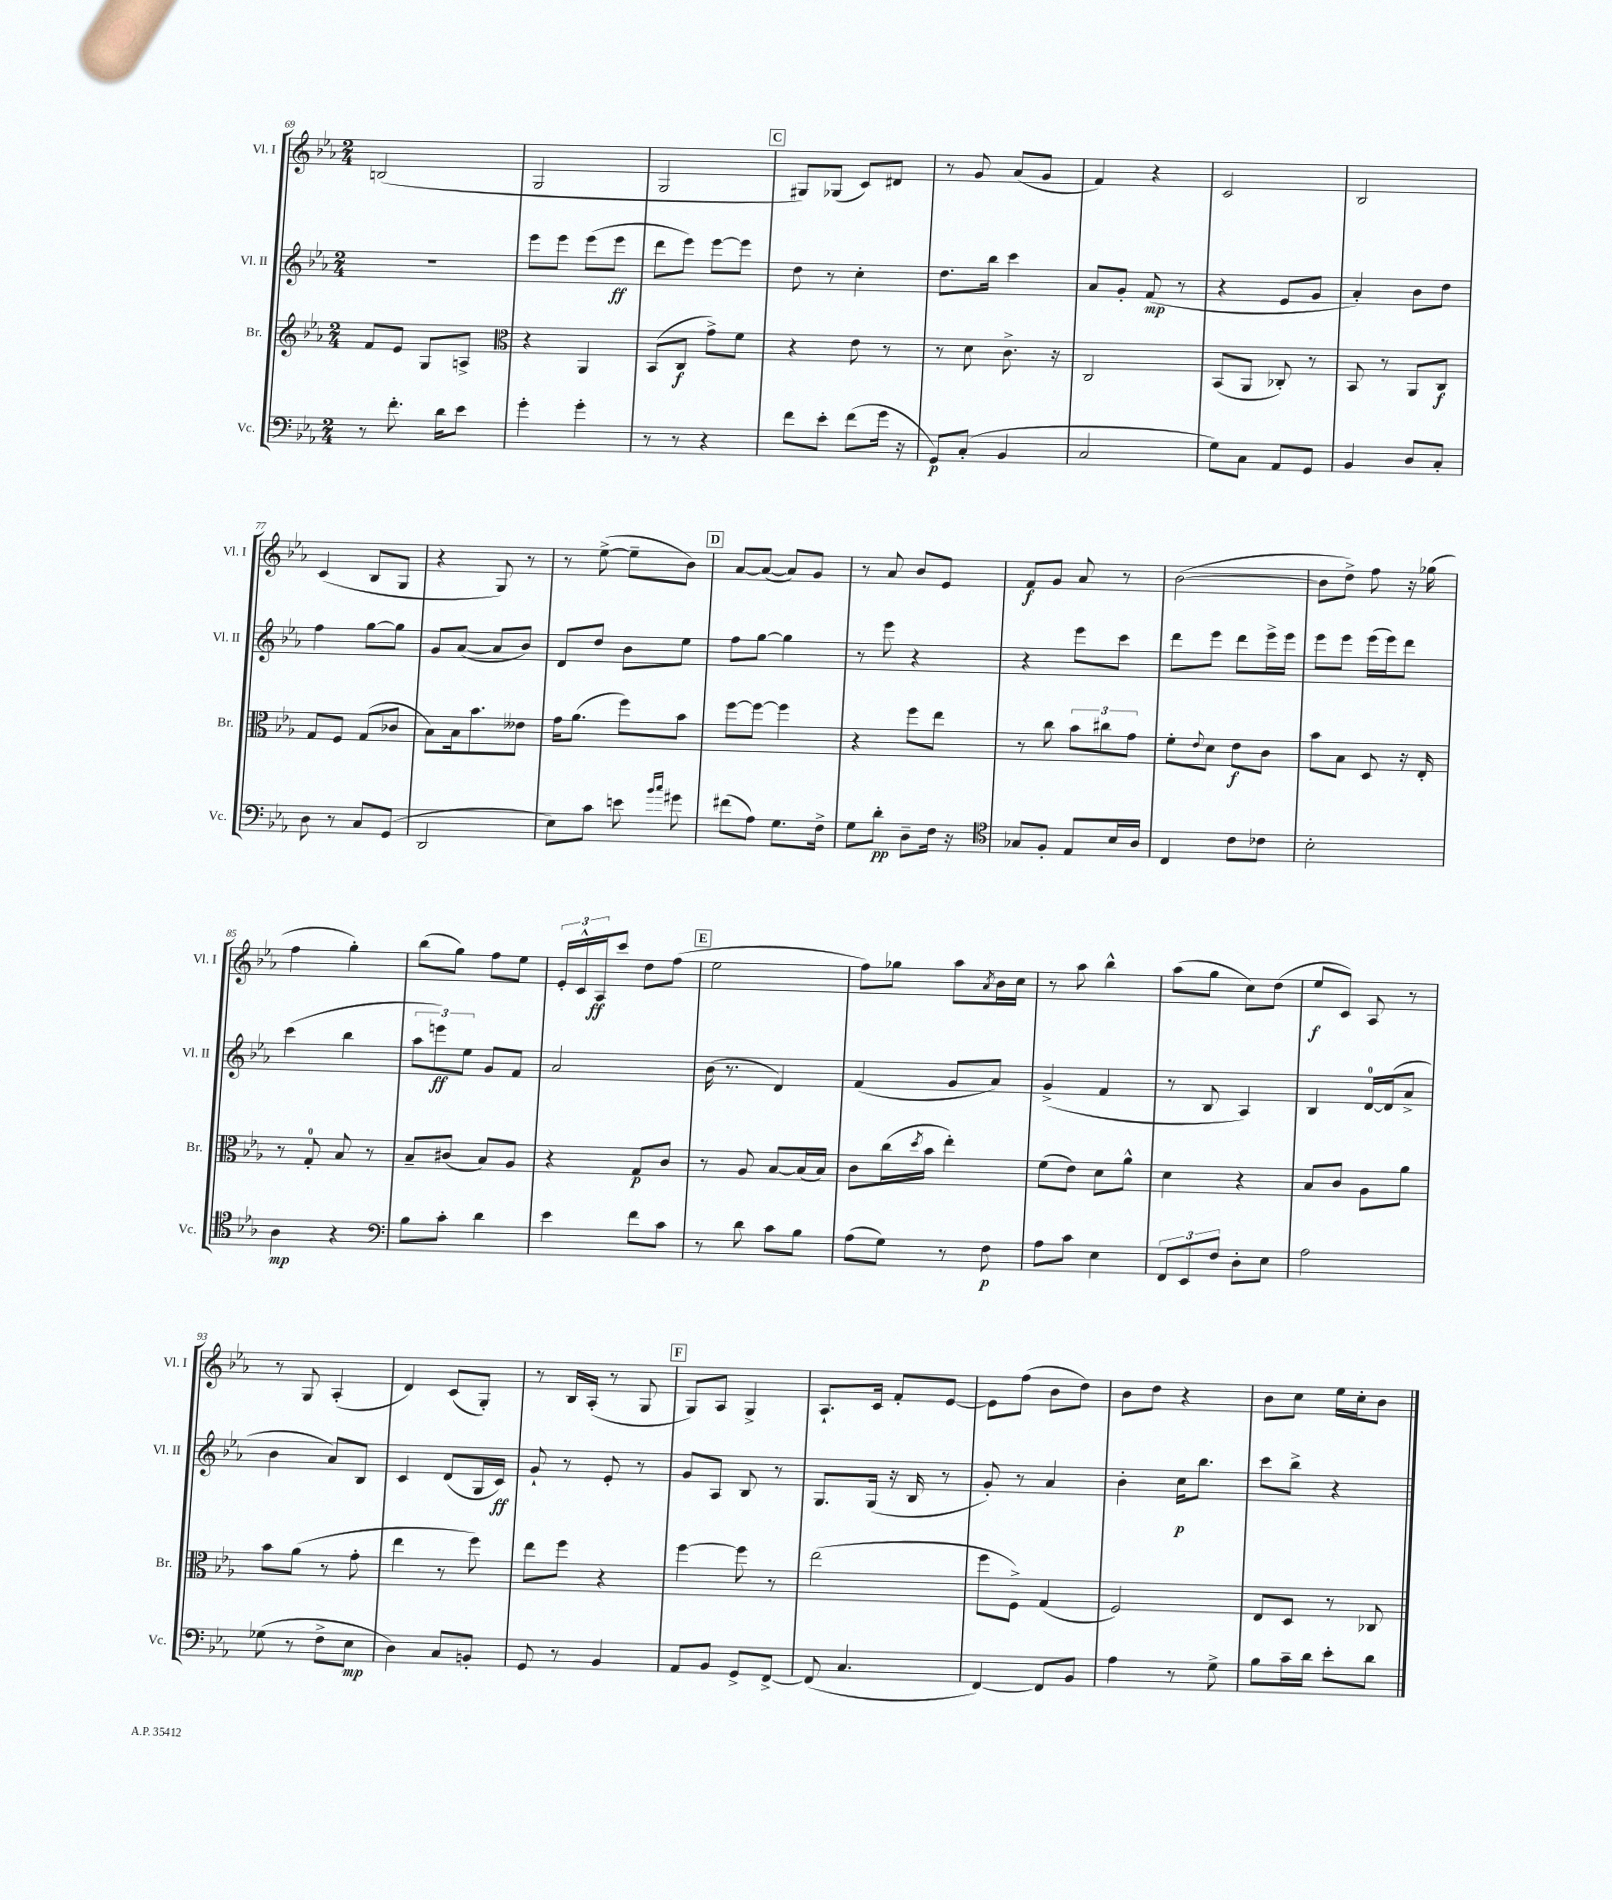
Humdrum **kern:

**kern	**dynam	**kern	**dynam	**kern	**dynam	**kern	**dynam
*part4	*part4	*part3	*part3	*part2	*part2	*part1	*part1
*staff4	*staff4	*staff3	*staff3	*staff2	*staff2	*staff1	*staff1
*I"Vc.	*	*I"Br.	*	*I"Vl. II	*	*I"Vl. I	*
*I'Vc.	*	*I'Br.	*	*I'Vl. II	*	*I'Vl. I	*
*clefF4	*	*clefG2	*	*clefG2	*	*clefG2	*
*k[b-e-a-]	*	*k[b-e-a-]	*	*k[b-e-a-]	*	*k[b-e-a-]	*
*M2/4	*	*M2/4	*	*M2/4	*	*M2/4	*
=69	=69	=69	=69	=69	=69	=69	=69
8r	.	8f/L	.	2r	.	(2Bn/	.
8.f'\	.	8e-/J	.	.	.	.	.
.	.	8G/L	.	.	.	.	.
16d\KL	.	.	.	.	.	.	.
8e-\J	.	8An^/J	.	.	.	.	.
=70	=70	=70	=70	=70	=70	=70	=70
*	*	*clefC3	*	*	*	*	*
4g'\	.	4r	.	8eee-\L	.	2G/	.
.	.	.	.	8eee-\J	.	.	.
4g'\	.	4AA-/	.	(8eee-\L	.	.	.
.	.	.	.	8eee-\J	ff	.	.
=71	=71	=71	=71	=71	=71	=71	=71
8r	.	(8BB-/L	.	8ddd\L	.	2G/	.
8r	.	8C/J	f	8eee-\J)	.	.	.
4r	.	8g^\L)	.	[8eee-\L	.	.	.
.	.	8f\J	.	8eee-\J]	.	.	.
!!LO:REH:place=s1:t=C
=72	=72	=72	=72	=72	=72	=72	=72
8f\L	.	4r	.	8dd\	.	8G#X/L)	.
8e-'\J	.	.	.	8r	.	(8G-X/J	.
(8f\L	.	8e-\	.	4cc'\	.	8c/L)	.
16g\Jk	.	8r	.	.	.	8d#X/J	.
16r	.	.	.	.	.	.	.
=73	=73	=73	=73	=73	=73	=73	=73
8GG/L)	p	8r	.	8.dd\L	.	8r	.
(8C'/J	.	8d\	.	.	.	8g/	.
.	.	.	.	16bb-\Jk	.	.	.
4BB-/	.	8.c^\	.	4ccc\	.	(8a-/L	.
.	.	.	.	.	.	8g/J	.
.	.	16r	.	.	.	.	.
=74	=74	=74	=74	=74	=74	=74	=74
2C/	.	2C/	.	8a-/L	.	4f/)	.
.	.	.	.	8g'/J	.	.	.
.	.	.	.	(8f/	mp	4r	.
.	.	.	.	8r	.	.	.
=75	=75	=75	=75	=75	=75	=75	=75
8G\L)	.	(8BB-/L	.	4r	.	2c/	.
8C\J	.	8AA-/J	.	.	.	.	.
8AA-/L	.	8C-X'/)	.	8e-/L	.	.	.
8GG/J	.	8r	.	8g/J	.	.	.
=76	=76	=76	=76	=76	=76	=76	=76
4BB-/	.	8BB-/	.	4a-'/)	.	2B-/	.
.	.	8r	.	.	.	.	.
8D/L	.	8AA-/L	.	8b-\L	.	.	.
8C'/J	.	8C/J	f	8dd\J	.	.	.
!!LO:LB:g=z
=77	=77	=77	=77	=77	=77	=77	=77
8D\	.	8G/L	.	4ff\	.	(4c/	.
8r	.	8F/J	.	.	.	.	.
8C/L	.	(8G/L	.	[8gg\L	.	8B-/L	.
(8GG/J	.	8c-X/J	.	8gg\J]	.	8G/J	.
=78	=78	=78	=78	=78	=78	=78	=78
2DD/	.	8B-\L)	.	8g/L	.	4r	.
.	.	16B-\k	.	([8a-/J	.	.	.
.	.	8.b-\	.	.	.	.	.
.	.	.	.	8a-/L]	.	8G/)	.
.	.	8e--X\J	.	8b-/J)	.	8r	.
=79	=79	=79	=79	=79	=79	=79	=79
8E-\L)	.	16g\KL	.	8d/L	.	8r	.
.	.	(8.a-\J	.	.	.	.	.
8c\J	.	.	.	8dd/J	.	([8ee-^\	.
8en\	.	8ff\L)	.	8b-\L	.	8ee-~\L]	.
16qqb-/LL	.	.	.	.	.	.	.
16qqcc/JJ	.	.	.	.	.	.	.
8g#X\	.	8b-\J	.	8ee-\J	.	8b-\J)	.
!!LO:REH:place=s1:t=D
=80	=80	=80	=80	=80	=80	=80	=80
(8f#X\L	.	[8ff\L	.	8ff\L	.	[8a-/L	.
8A-\J)	.	8ff\J_	.	[8gg\J	.	(8a-/J_	.
8.G\L	.	4ff\]	.	4gg\]	.	8a-/L])	.
.	.	.	.	.	.	8g/J	.
16F^\Jk	.	.	.	.	.	.	.
=81	=81	=81	=81	=81	=81	=81	=81
8G\L	.	4r	.	8r	.	8r	.
8d'\J	pp	.	.	8eee-\	.	8a-/	.
8D~\L	.	8ff\L	.	4r	.	8b-/L	.
16F\Jk	.	8ee-\J	.	.	.	8e-/J	.
16r	.	.	.	.	.	.	.
=82	=82	=82	=82	=82	=82	=82	=82
*clefC4	*	*	*	*	*	*	*
8G-X/L	.	8r	.	4r	.	8f/L	f
8F'/J	.	8cc\	.	.	.	8g/J	.
8E-/L	.	12b-\L	.	8eee-\L	.	8a-/	.
.	.	12cc#X\	.	.	.	.	.
16B-/L	.	.	.	8ccc\J	.	8r	.
.	.	12g\J	.	.	.	.	.
16A-/JJ	.	.	.	.	.	.	.
=83	=83	=83	=83	=83	=83	=83	=83
4C/	.	8f'\L	.	8ddd\L	.	([2b-\	.
.	.	8qqe-/	.	.	.	.	.
.	.	8d\J	.	8eee-\J	.	.	.
8c\L	.	8e-\L	f	8ddd\L	.	.	.
8c-X\J	.	8c\J	.	16eee-^\L	.	.	.
.	.	.	.	16eee-\JJ	.	.	.
=84	=84	=84	=84	=84	=84	=84	=84
2B-'\	.	8b-\L	.	8eee-\L	.	8b-\L]	.
.	.	8B-\J	.	8eee-\J	.	8dd^\J)	.
.	.	8D/	.	(16eee-\LL	.	8ff\	.
.	.	.	.	16eee-\J)	.	.	.
.	.	16r	.	8ddd\J	.	16r	.
.	.	16E-'/	.	.	.	(16gg-X\	.
!!LO:LB:g=z
=85	=85	=85	=85	=85	=85	=85	=85
4A-\	mp	8r	.	(4ccc\	.	4ff\	.
.	.	8G'/	.	.	.	.	.
4r	.	8B-/	.	4bb-\	.	4gg'\)	.
.	.	8r	.	.	.	.	.
=86	=86	=86	=86	=86	=86	=86	=86
*clefF4	*	*	*	*	*	*	*
8B-\L	.	8B-~/L	.	12aa-\L	.	(8bb-\L	.
.	.	.	.	12eeen\)	ff	.	.
8c'\J	.	(8c#X/J	.	.	.	8gg\J)	.
.	.	.	.	12ee-\J	.	.	.
4d\	.	8B-/L)	.	8g/L	.	8ff\L	.
.	.	8A-/J	.	8f/J	.	8ee-\J	.
=87	=87	=87	=87	=87	=87	=87	=87
4e-\	.	4r	.	2a-/	.	24e-'/LL	.
.	.	.	.	.	.	24c^^/	.
.	.	.	.	.	.	24A-/J	ff
.	.	.	.	.	.	8ccc/J	.
8f\L	.	8G/L	p	.	.	8dd\L	.
8c\J	.	8c/J	.	.	.	(8ff\J	.
!!LO:REH:place=s1:t=E
=88	=88	=88	=88	=88	=88	=88	=88
8r	.	8r	.	(16b-\	.	2ee-\	.
.	.	.	.	8.r	.	.	.
8d\	.	8A-/	.	.	.	.	.
8c\L	.	[8B-/L	.	4d/)	.	.	.
8B-\J	.	(16B-/L]	.	.	.	.	.
.	.	16B-/JJ)	.	.	.	.	.
=89	=89	=89	=89	=89	=89	=89	=89
(8A-\L	.	8c\L	.	(4f/	.	8ff\L)	.
8G\J)	.	(16cc\L	.	.	.	8gg-X\J	.
.	.	8qdd/	.	.	.	.	.
.	.	16b-\JJ	.	.	.	.	.
8r	.	4ee-'\)	.	8g/L	.	8aa-\L	.
.	.	.	.	.	.	8qa-/	.
8F\	p	.	.	8a-/J)	.	16b-\L	.
.	.	.	.	.	.	16cc\JJ	.
=90	=90	=90	=90	=90	=90	=90	=90
8A-\L	.	(8f\L	.	(4g^/	.	8r	.
8c\J	.	8e-\J)	.	.	.	8aa-\	.
4E-\	.	8d\L	.	4f/	.	4bb-^^\	.
.	.	8a-^^\J	.	.	.	.	.
=91	=91	=91	=91	=91	=91	=91	=91
12FF/L	.	4d\	.	8r	.	(8aa-\L	.
12EE-/	.	.	.	.	.	.	.
.	.	.	.	8B-/	.	8gg\J	.
12F/J	.	.	.	.	.	.	.
8D'\L	.	4r	.	4A-/)	.	8cc\L)	.
8E-\J	.	.	.	.	.	(8dd\J	.
=92	=92	=92	=92	=92	=92	=92	=92
2A-\	.	8B-/L	.	4B-/	.	8ee-/L	f
.	.	8c/J	.	.	.	8c/J)	.
.	.	8A-\L	.	[16d/LL	.	8A-/	.
.	.	.	.	(16d/J]	.	.	.
.	.	8a-\J	.	8a-^/J	.	8r	.
!!LO:LB:g=z
=93	=93	=93	=93	=93	=93	=93	=93
(8G-X\	.	8b-\L	.	4b-\	.	8r	.
8r	.	(8a-\J	.	.	.	8G/	.
8F^\L	.	8r	.	8a-/L)	.	(4A-'/	.
8E-\J	mp	8g'\	.	8B-/J	.	.	.
=94	=94	=94	=94	=94	=94	=94	=94
4D\)	.	4ee-\	.	4c/	.	4d/)	.
8C/L	.	8r	.	(8d/L	.	(8c/L	.
8BBn'/J	.	8ff\)	.	16G/L	.	8G'/J)	.
.	.	.	.	16c/JJ)	ff	.	.
=95	=95	=95	=95	=95	=95	=95	=95
8GG/	.	8ee-\L	.	8g`/	.	8r	.
8r	.	8ff\J	.	8r	.	16B-/LL	.
.	.	.	.	.	.	(16A-'/JJ	.
4BB-/	.	4r	.	8e-'/	.	8r	.
.	.	.	.	8r	.	8G/	.
!!LO:REH:place=s1:t=F
=96	=96	=96	=96	=96	=96	=96	=96
8AA-/L	.	[4ff\	.	8g/L	.	8G/L)	.
8BB-/J	.	.	.	8A-/J	.	8A-/J	.
8GG^/L	.	8ff\]	.	8B-/	.	4G^/	.
[8FF^/J	.	8r	.	8r	.	.	.
=97	=97	=97	=97	=97	=97	=97	=97
(8FF/]	.	(2ee-\	.	8.G/L	.	8.A-`/L	.
4.C/	.	.	.	.	.	.	.
.	.	.	.	(16G/Jk	.	16c/Jk	.
.	.	.	.	16r	.	8f'/L	.
.	.	.	.	16B-/	.	.	.
.	.	.	.	8r	.	[8e-/J	.
=98	=98	=98	=98	=98	=98	=98	=98
[4FF/)	.	8ff\L	.	8g'/)	.	8e-\L]	.
.	.	8F^\J)	.	8r	.	(8ff\J	.
8FF/L]	.	(4G/	.	4a-/	.	8b-\L	.
8BB-/J	.	.	.	.	.	8dd\J)	.
=99	=99	=99	=99	=99	=99	=99	=99
4A-\	.	2F/)	.	4b-'\	.	8b-\L	.
.	.	.	.	.	.	8dd\J	.
8r	.	.	.	16cc\KL	p	4r	.
.	.	.	.	8.bb-\J	.	.	.
8G^\	.	.	.	.	.	.	.
=100	=100	=100	=100	=100	=100	=100	=100
8B-\L	.	8E-/L	.	8ccc\L	.	8b-\L	.
16c~\L	.	8D/J	.	8bb-^\J	.	8cc\J	.
16d\JJ	.	.	.	.	.	.	.
8e-'\L	.	8r	.	4r	.	16ee-\LL	.
.	.	.	.	.	.	16cc'\J	.
8d\J	.	8C-X/	.	.	.	8b-\J	.
==	==	==	==	==	==	==	==
*-	*-	*-	*-	*-	*-	*-	*-
